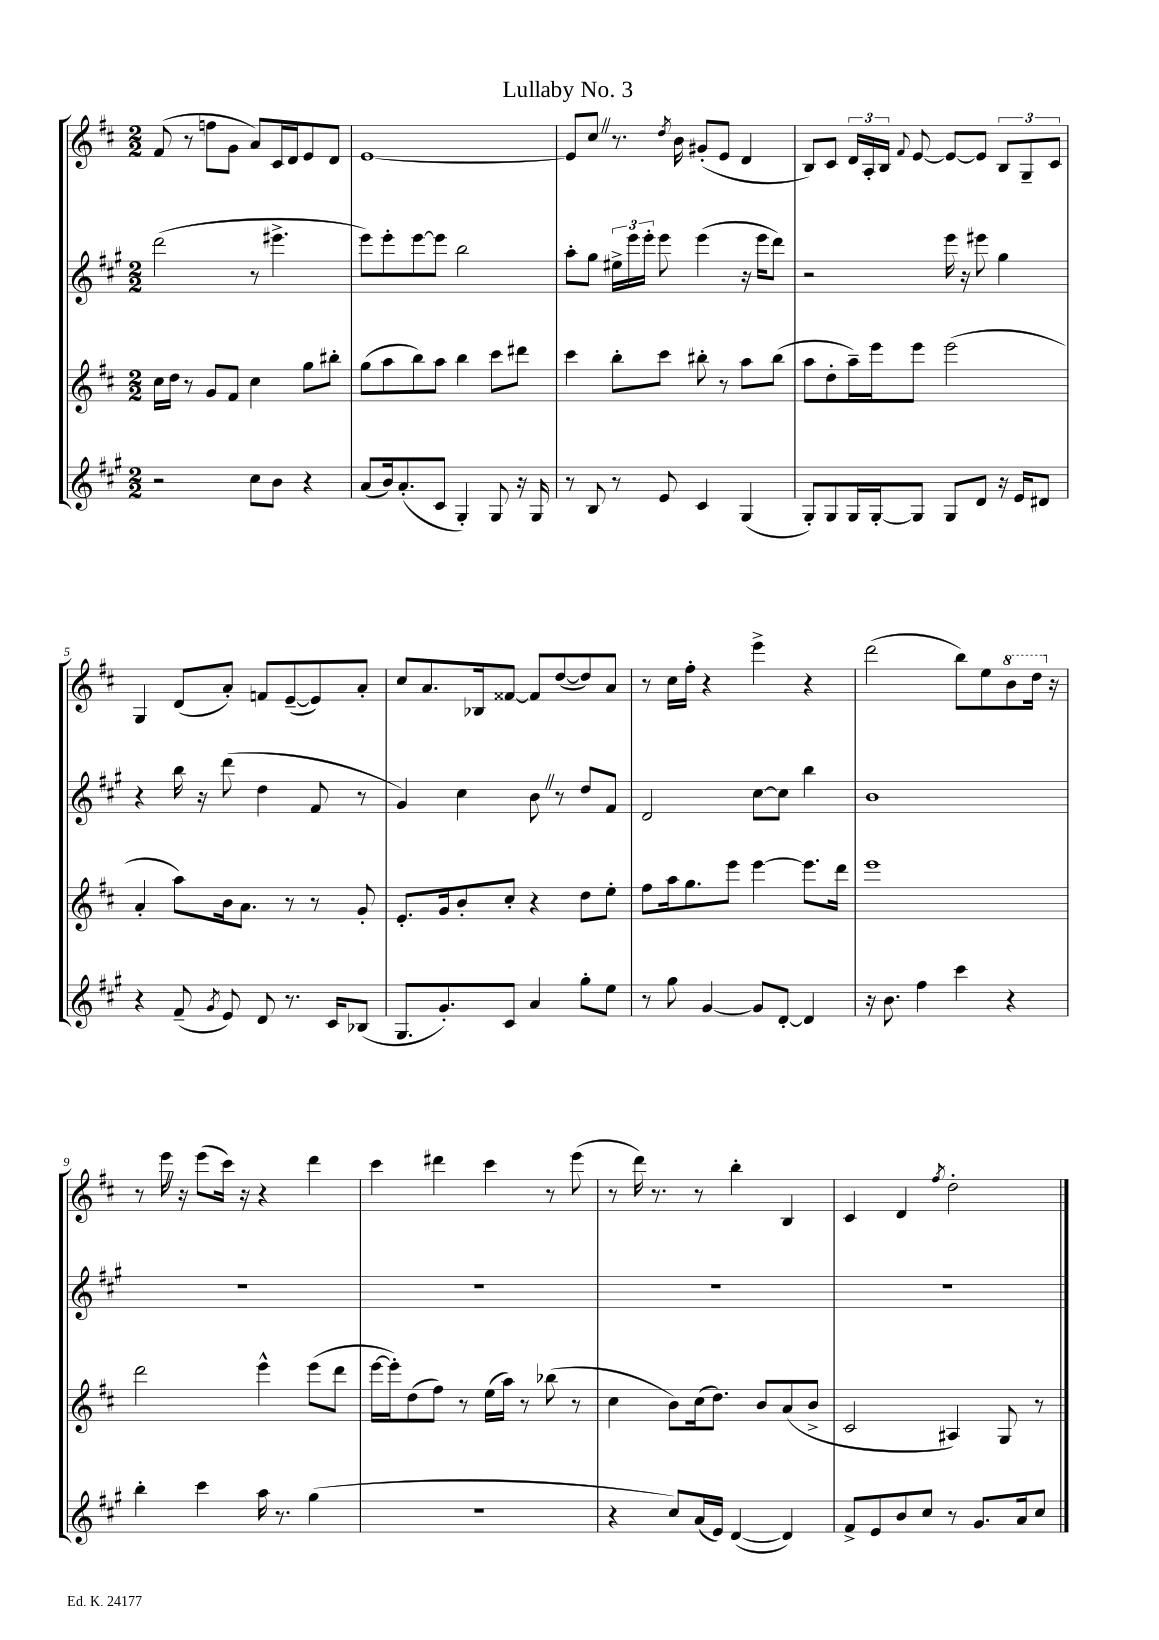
\header { title = "Lullaby No. 3" }
<<
\new StaffGroup <<
\new Staff = "s0" {
    \clef treble \key d \major \numericTimeSignature \time 2/2
    \autoBeamOff fis'8( r8 f''8[ g'8] a'8[) cis'16 d'16 e'8 d'8] |
    e'1~ |
    e'8[ cis''8] \once \override BreathingSign.text = \markup { \musicglyph "scripts.caesura.straight" } \breathe r8. \acciaccatura { d''8 } b'16 gis'8[-.( e'8] d'4 |
    b8[) cis'8] \tuplet 3/2 { d'16[ a16-. b16] } \appoggiatura { fis'8 } e'8~ e'8[~ e'8] \tuplet 3/2 { b8[ g8-- cis'8] } |
    g4 d'8[( a'8]-.) f'8[ e'8~--( e'8) a'8]-. |
    cis''8[ a'8. bes16 fisis'8]~ fisis'8[ d''8~( d''8) a'8] |
    r8 cis''16[ fis''16]-. r4 e'''4-> r4 |
    d'''2( b''8[) e''8 \ottava #1 b''8 d'''16] \ottava #0 r16 |
    r8 e'''16 \once \override BreathingSign.text = \markup { \musicglyph "scripts.caesura.straight" } \breathe r16 e'''8[( cis'''16]) r16 r4 d'''4 |
    cis'''4 dis'''4 cis'''4 r8 e'''8( |
    r8 d'''16) r8. r8 b''4-. b4 |
    cis'4 d'4 \acciaccatura { fis''8 } d''2-. \bar "|." |
}
\new Staff = "s1" {
    \clef treble \key a \major \numericTimeSignature \time 2/2
    \autoBeamOff d'''2( r8 eis'''4.-> |
    e'''8[) e'''8-. e'''8~ e'''8] b''2 |
    a''8[-. gis''8] \tuplet 3/2 { eis''16[-> e'''16 e'''16]-. } e'''8 e'''4( r16 e'''16[ d'''8]) |
    r2 e'''16 r16 eis'''8 gis''4 |
    r4 b''16 r16 d'''8( d''4 fis'8 r8 |
    gis'4) cis''4 b'8 \once \override BreathingSign.text = \markup { \musicglyph "scripts.caesura.straight" } \breathe r8 d''8[ fis'8] |
    d'2 cis''8[~ cis''8] b''4 |
    b'1 |
    R1 |
    R1 |
    R1 |
    R1 \bar "|." |
}
\new Staff = "s2" {
    \clef treble \key d \major \numericTimeSignature \time 2/2
    \autoBeamOff cis''16[ d''16] r8 g'8[ fis'8] cis''4 g''8[ bis''8]-. |
    g''8[( a''8 b''8) a''8] b''4 cis'''8[ dis'''8] |
    cis'''4 b''8[-. cis'''8] bis''8-. r8 a''8[ bis''8]( |
    a''8[ d''8-. a''16--) e'''16 e'''8] e'''2( |
    a'4-. a''8[) b'16 a'8.] r8 r8 g'8-. |
    e'8.[-. g'16 b'8-. cis''8]-. r4 d''8[ e''8]-. |
    fis''8[ a''16 g''8. e'''8] e'''4~ e'''8.[ d'''16] |
    e'''1 |
    d'''2 e'''4-^ e'''8[( d'''8] |
    e'''16[~ e'''16-.) d''8( fis''8]) r8 e''16[( a''16]) r8 bes''8( r8 |
    cis''4 b'8[) cis''16( d''8.]) b'8[ a'8( b'8]-> |
    cis'2 ais4) g8 r8 \bar "|." |
}
\new Staff = "s3" {
    \clef treble \key a \major \numericTimeSignature \time 2/2
    \autoBeamOff r2 cis''8[ b'8] r4 |
    a'8[( b'16) a'8.-.( cis'8] gis4-.) gis8 r16 gis16 |
    r8 b8 r8 e'8 cis'4 gis4( |
    gis8[-.) gis8 gis16 gis16~-. gis8] gis8[ d'8] r16 e'16[ dis'8] |
    r4 fis'8--( \acciaccatura { gis'8 } e'8) d'8 r8. cis'16[ bes8]( |
    gis8.[ gis'8.-.) cis'8] a'4 gis''8[-. e''8] |
    r8 gis''8 gis'4~ gis'8[ d'8]~-. d'4 |
    r16 b'8. fis''4 cis'''4 r4 |
    b''4-. cis'''4 a''16 r8. gis''4( |
    R1 |
    r4 cis''8[) a'16( e'16]) d'4~( d'4) |
    fis'8[-> e'8 b'8 cis''8] r8 gis'8.[ a'16 cis''8] \bar "|." |
}
>>
>>
